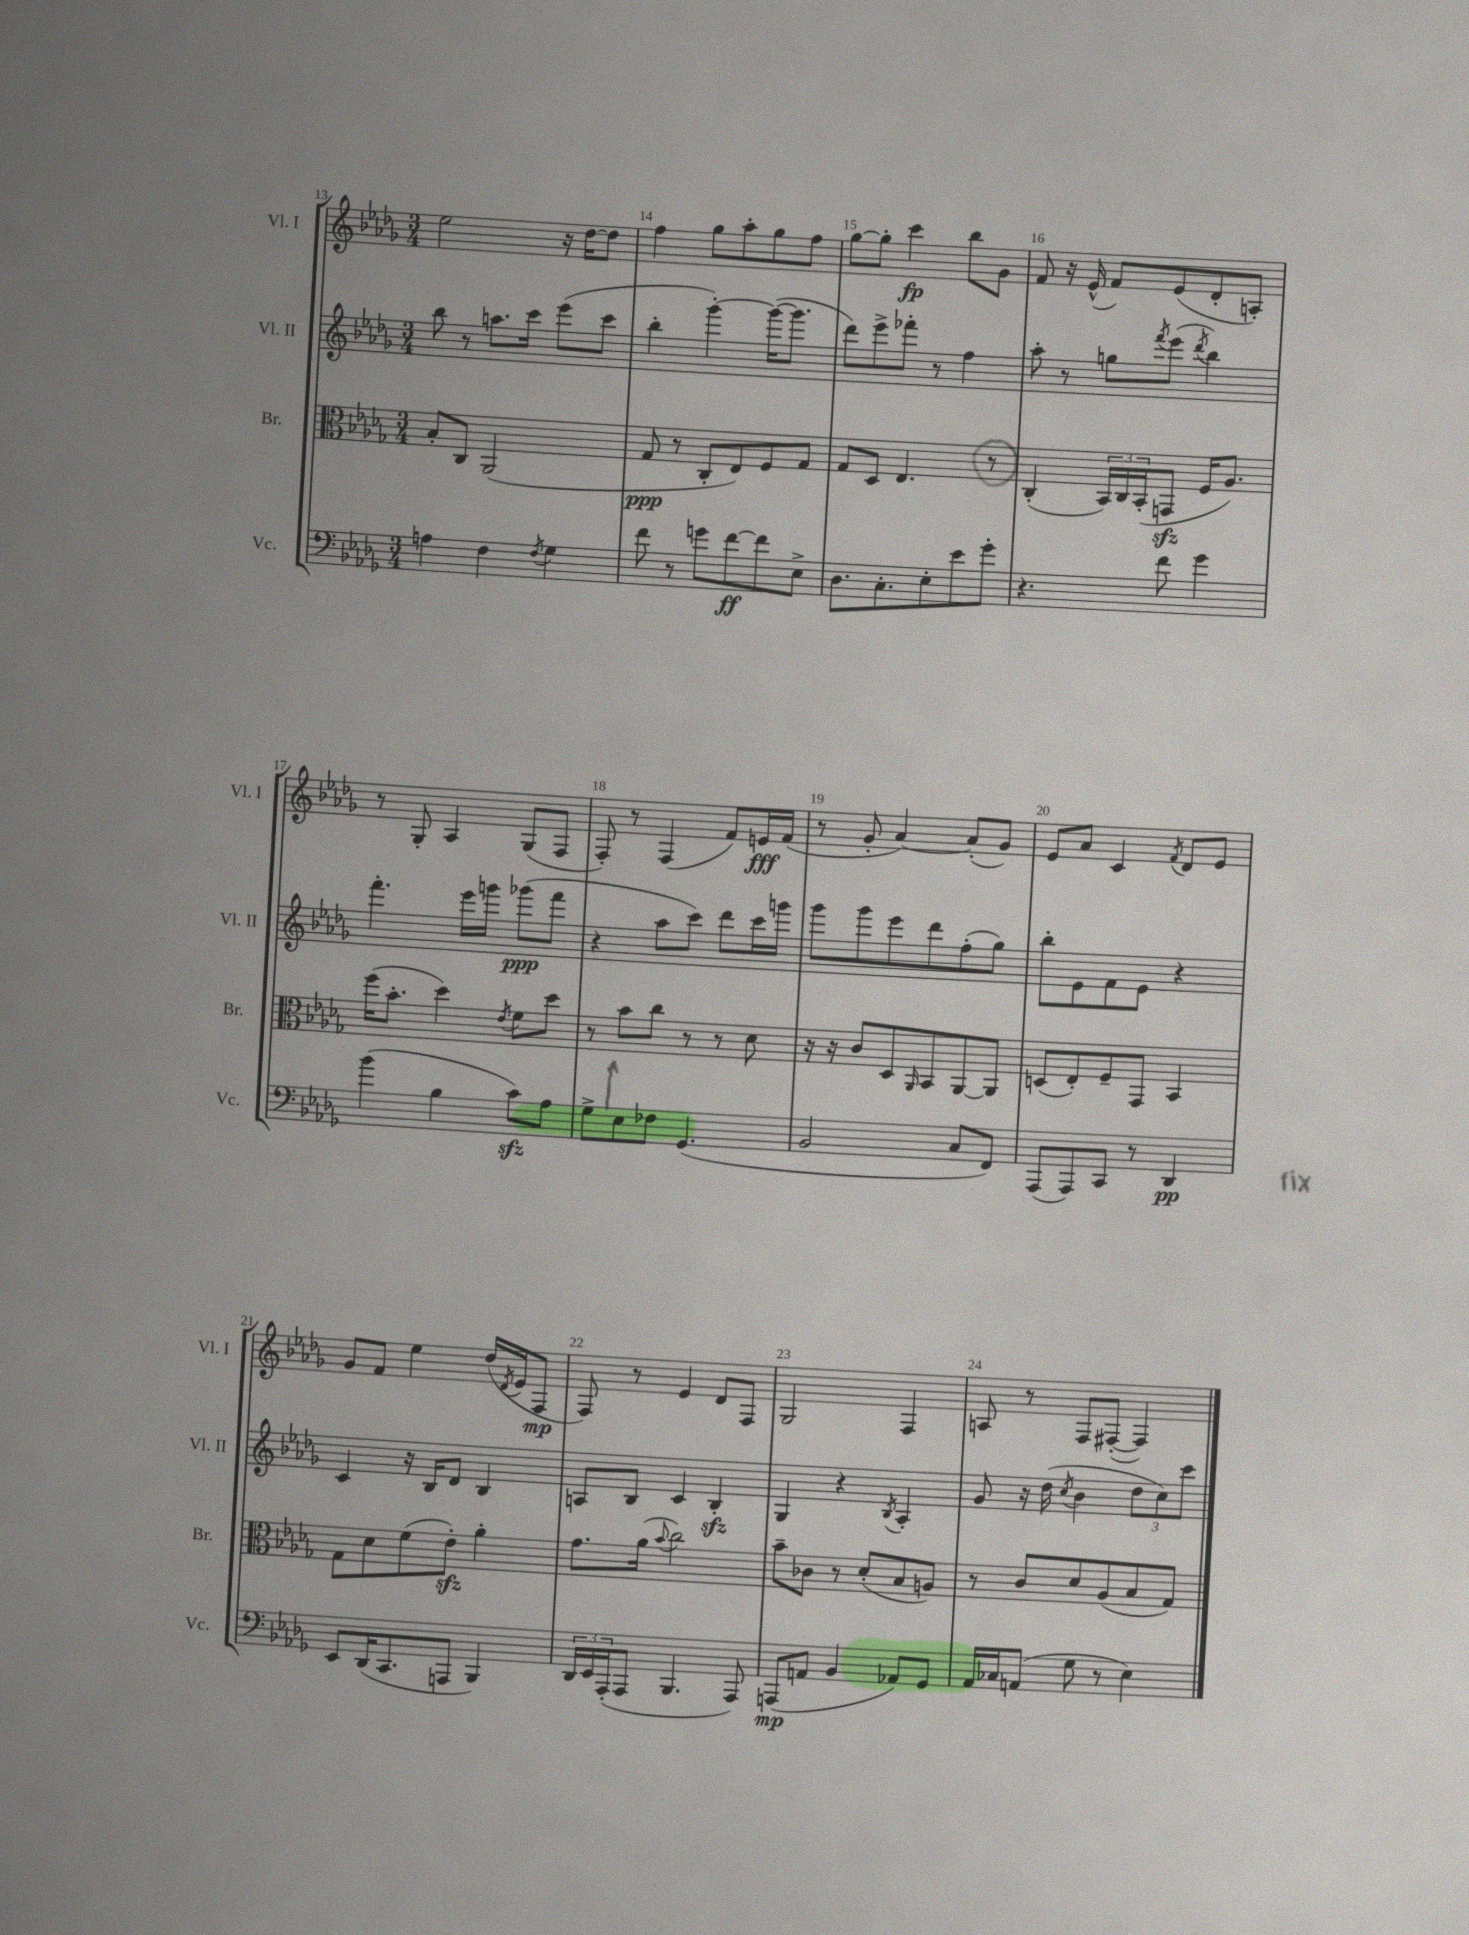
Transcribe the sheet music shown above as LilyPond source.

<<
\new StaffGroup <<
\new Staff = "s0" \with { instrumentName = "Vl. I" shortInstrumentName = "Vl. I" } {
    \clef treble \key des \major \numericTimeSignature \time 3/4
    ees''2 r16 des''16~ des''8 |
    f''4 ges''8 aes''8-. ges''8 f''8 |
    ges''8~ ges''8-. c'''4\fp bes''8 ges'8 |
    f'8 r16 ees'16-^( f'8) ees'8( des'8-. a8-.) |
    r8 ges8-. aes4 ges8( f8 |
    f8-.) r8 f4( f'8) e'16\fff f'16( |
    r8 ges'8-. aes'4~) aes'8-.( ges'8) |
    ees'8 aes'8 c'4 \acciaccatura { f'8 } des'8 ees'8 |
    ges'8 f'8 ees''4 des''16( \acciaccatura { des'8 } ees'16 f8\mp |
    f8) r8 ees'4 des'8 f8 |
    ges2 f4 |
    a8 r8 f8 fis8~-.( fis4) \bar "|." |
}
\new Staff = "s1" \with { instrumentName = "Vl. II" shortInstrumentName = "Vl. II" } {
    \clef treble \key des \major \numericTimeSignature \time 3/4
    bes''8 r8 a''8. c'''16 ees'''8( c'''8 |
    bes''4-. ges'''4~-.) ges'''16~( ges'''8. |
    des'''8) ees'''8-> fes'''8-. r8 f''4 |
    aes''8-. r8 g''8 \acciaccatura { f'''8 } ees'''8( \acciaccatura { des'''8 } bes''4) |
    f'''4.-. ees'''16 g'''16 ges'''8\ppp( f'''8 |
    r4 aes''8 c'''8) des'''8 c'''16 g'''16 |
    ges'''8 ges'''8 ees'''8 des'''8 f''8-.( ges''8) |
    bes''8-. ees'8 f'8 ees'8 r4 |
    c'4 r16 bes16 des'8 bes4 |
    a8 bes8 c'4 bes4-.\sfz |
    ges4 r4 \acciaccatura { bes8 } aes4-. |
    ges'8 r16 des''16( \acciaccatura { c''8 } bes'4 \tuplet 3/2 { des''8 c''8) c'''8 } \bar "|." |
}
\new Staff = "s2" \with { instrumentName = "Br." shortInstrumentName = "Br." } {
    \clef alto \key des \major \numericTimeSignature \time 3/4
    bes8-. c8 aes,2( |
    ges8\ppp r8 c8-. ees8) f8 ges8 |
    ges8 des8 ees4. r8 |
    c4-.( \tuplet 3/2 { bes,16) c16 bes,16-.( } g,8\sfz f16 aes8.) |
    f''16( bes'8.-. des''4) \acciaccatura { ees'8 } f'8 des''8 |
    r8 bes'8 c''8 r8 r8 des'8 |
    r16 r16 c'8 des8 \grace { aes,16 } bes,8 aes,8~ aes,8 |
    d8( ees8-.) f8-- ges,8 bes,4 |
    ges8 des'8 f'8( ees'8-.\sfz) aes'4-. |
    ges'8. aes'16( \appoggiatura { bes'8 } c''2) |
    bes'8-- ces'8 r8 des'8-.( bes8 a8) |
    r8 c'8 des'8 aes8( bes8 ges8) \bar "|." |
}
\new Staff = "s3" \with { instrumentName = "Vc." shortInstrumentName = "Vc." } {
    \clef bass \key des \major \numericTimeSignature \time 3/4
    a4 f4 \acciaccatura { f8 } ges4 |
    f'8 r8 g'8 f'8~\ff f'8 ees8-> |
    des8. c8.-. ees8-. ees'8 ges'8-. |
    r4. f'8 ges'4 |
    bes'4( bes4 c'8\sfz) aes8 |
    ges8-> ees8 fes8 ges,4.( |
    bes,2 c8 f,8) |
    aes,,8( aes,,8) c,8 r8 des,4\pp |
    ees,8 des,16( c,8. a,,8 bes,,4) |
    \tuplet 3/2 { des,16 ees,16 aes,,16-.( } aes,,8 bes,,4. aes,,8) |
    a,,8\mp( a,8 bes,4 aes,8) ges,8 |
    aes,16 ces16 a,8( ges8 r8 ees4) \bar "|." |
}
>>
>>
\layout { \context { \Score currentBarNumber = #13 \override BarNumber.break-visibility = ##(#f #t #t) barNumberVisibility = #all-bar-numbers-visible } }
